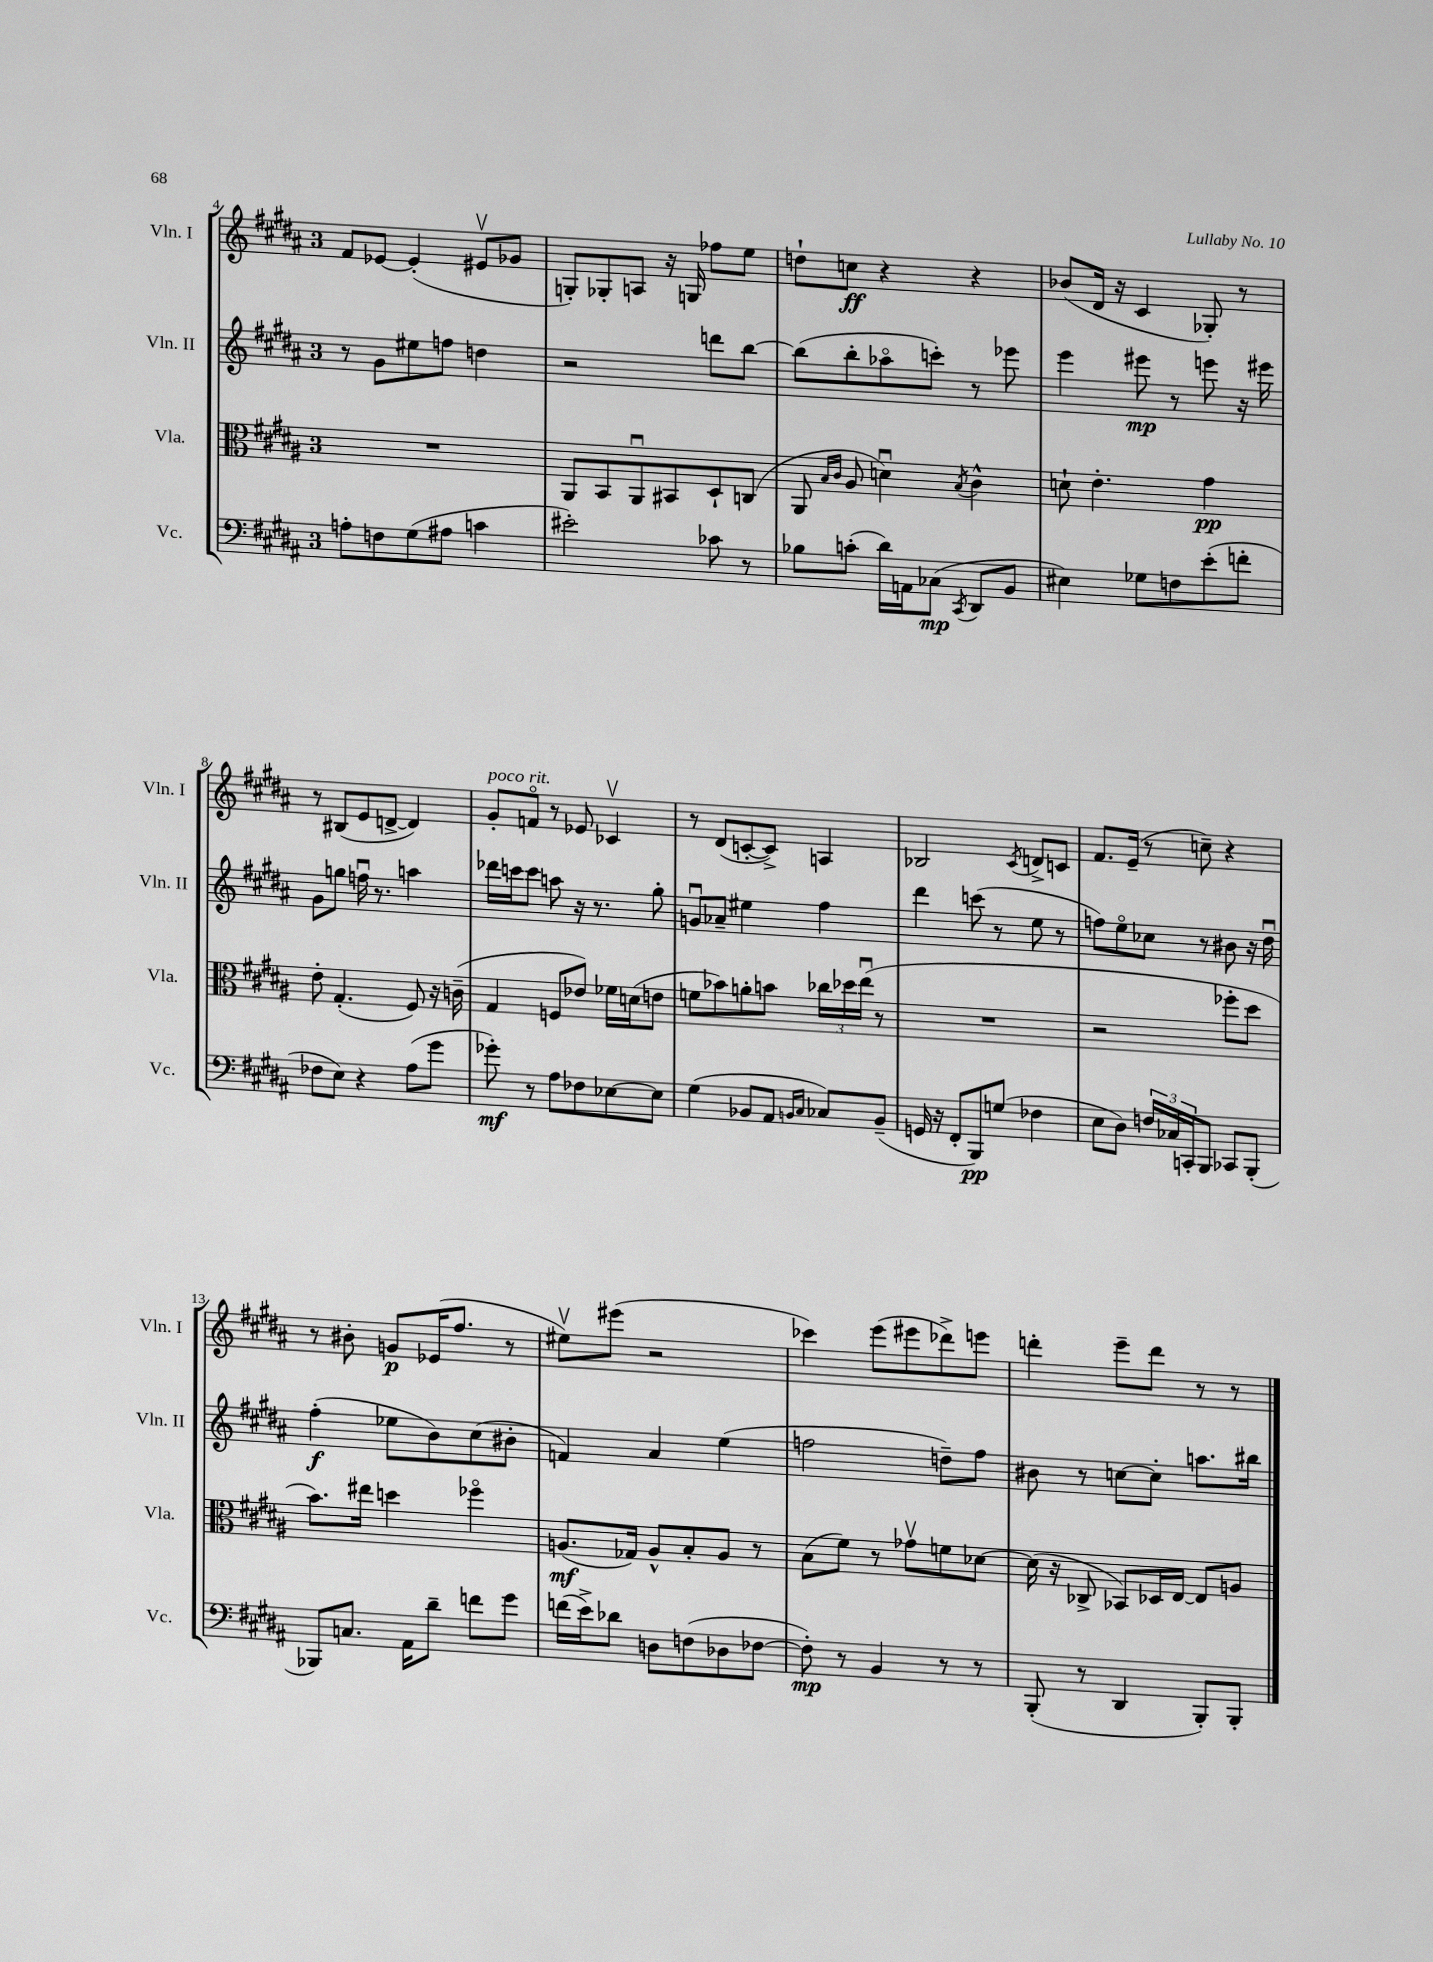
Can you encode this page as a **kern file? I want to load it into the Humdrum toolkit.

**kern	**dynam	**kern	**dynam	**kern	**dynam	**kern	**dynam
*part4	*part4	*part3	*part3	*part2	*part2	*part1	*part1
*staff4	*staff4	*staff3	*staff3	*staff2	*staff2	*staff1	*staff1
*I"Vc.	*	*I"Vla.	*	*I"Vln. II	*	*I"Vln. I	*
*I'Vc.	*	*I'Vla.	*	*I'Vln. II	*	*I'Vln. I	*
*clefF4	*	*clefC3	*	*clefG2	*	*clefG2	*
*k[f#c#g#d#a#]	*	*k[f#c#g#d#a#]	*	*k[f#c#g#d#a#]	*	*k[f#c#g#d#a#]	*
*M3/4	*	*M3/4	*	*M3/4	*	*M3/4	*
=4	=4	=4	=4	=4	=4	=4	=4
8An'\L	.	2.r	.	8r	.	8f#/L	.
8Fn\	.	.	.	8g#\L	.	[8e-X/J	.
(8G#\	.	.	.	8ee#X\	.	(4e-'/]	.
8A#X\J	.	.	.	8ffn\J	.	.	.
4cn\	.	.	.	4ddn\	.	8e#Xv/L	.
.	.	.	.	.	.	8g-X/J	.
=5	=5	=5	=5	=5	=5	=5	=5
2e#X'\)	.	8AA#/L	.	2r	.	8Gn'/L)	.
.	.	8BB/	.	.	.	8G-X'/	.
.	.	8AA#u/	.	.	.	8An/J	.
.	.	8BB#X/	.	.	.	16r	.
.	.	.	.	.	.	16Gn/	.
8c-X\	.	8D#`/	.	8dddn\L	.	8ff-X\L	.
8r	.	(8Cn/J	.	[8bb\J	.	8ee\J	.
=6	=6	=6	=6	=6	=6	=6	=6
8B-X\L	.	8AA#/	.	(8bb\L]	.	8ddn`\L	.
.	.	16qqB/LL	.	.	.	.	.
.	.	16qqc#/JJ	.	.	.	.	.
(8cn'\J	.	8A#/	.	8bb'\	.	8ccn\J	ff
16d#\LL)	.	4dnu\)	.	8aa-X\	.	4r	.
16AAn\J	.	.	.	.	.	.	.
(8C-X\J	mp	.	.	8cccn'\J)	.	.	.
8qCC#/	.	8qB/	.	.	.	.	.
8DD#/L	.	4c#^^\	.	8r	.	4r	.
8BB/J	.	.	.	8eee-X\	.	.	.
=7	=7	=7	=7	=7	=7	=7	=7
4E#X\)	.	8dn`\	.	4eee\	.	(8b-X/L	.
.	.	4.e'\	.	.	.	16d#/Jk	.
.	.	.	.	.	.	16r	.
8G-X\L	.	.	.	8eee#X\	mp	4c#/	.
8Fn\	.	.	.	8r	.	.	.
(8e'\	.	4g#\	pp	8eeen\	.	8G-X'/)	.
8fn'\J	.	.	.	16r	.	8r	.
.	.	.	.	16eee#X\	.	.	.
!!LO:LB:g=z
=8	=8	=8	=8	=8	=8	=8	=8
8F-X\L	.	8e'\	.	8g#\L	.	8r	.
8E\J)	.	(4.G#'/	.	8ggn\J	.	(8B#X/L	.
4r	.	.	.	16ffnu\	.	8e/	.
.	.	.	.	8.r	.	.	.
.	.	.	.	.	.	[8dn^/J	.
(8A#\L	.	8F#/)	.	4aan\	.	4d/])	.
8g#\J	.	16r	.	.	.	.	.
.	.	(16cn~\	.	.	.	.	.
=9	=9	=9	=9	=9	=9	=9	=9
!	!	!	!	!	!	!LO:TX:a:i:t=poco rit.	!
8g-X'\)	mf	4G#/	.	16ddd-X\LL	.	8g#'/L	.
.	.	.	.	16cccn\J	.	.	.
8r	.	.	.	8ccc\J	.	8fn/J	.
8A#\L	.	8Fn/L	.	8aan\	.	8r	.
8F-X\	.	8e-X/J)	.	16r	.	8e-X/	.
.	.	.	.	8.r	.	.	.
[8E-X\	.	16f-X\LL	.	.	.	4c-Xv/	.
.	.	(16dn\J	.	.	.	.	.
8E-\J]	.	8en\J	.	8gg#'\	.	.	.
=10	=10	=10	=10	=10	=10	=10	=10
(4G#\	.	8fn\L	.	8gnu/L	.	8r	.
.	.	8b-X\)	.	8a-X~/J	.	(8d#/L	.
8BB-X/L	.	8an'\	.	4ee#X\	.	[8cn'/	.
8AA#/J	.	8bn\J	.	.	.	8c^/J])	.
16qqBBn/LL	.	.	.	.	.	.	.
16qqC#/JJ	.	.	.	.	.	.	.
8C-X/L)	.	24cc-X\LL	.	4ff#\	.	4An/	.
.	.	24dd-X\	.	.	.	.	.
.	.	(24eeu\JJ	.	.	.	.	.
(8BB~/J	.	8r	.	.	.	.	.
=11	=11	=11	=11	=11	=11	=11	=11
16GGn/	.	2.r	.	4ddd#\	.	2B-X/	.
16r	.	.	.	.	.	.	.
8FF#'/L	.	.	.	.	.	.	.
8BBB/)	pp	.	.	(8cccn\	.	.	.
(8Gn/J	.	.	.	8r	.	.	.
.	.	.	.	.	.	8qc#/	.
4F-X\	.	.	.	8ee\	.	8dn^/L	.
.	.	.	.	8r	.	8cn/J	.
=12	=12	=12	=12	=12	=12	=12	=12
8E\L	.	2r	.	8ffn\L)	.	8.f#/L	.
8D#\J)	.	.	.	8ee\	.	.	.
.	.	.	.	.	.	(16e~/Jk	.
24Fn/LL	.	.	.	8cc-X\J	.	8r	.
24C-X/	.	.	.	.	.	.	.
24CCn'/J	.	.	.	.	.	.	.
8BBB/J	.	.	.	8r	.	8ccn~\)	.
8CC-X/L	.	8ff-X'\L	.	8b#X\	.	4r	.
(8BBB'/J	.	8dd#\J	.	16r	.	.	.
.	.	.	.	16dd#u\	.	.	.
!!LO:LB:g=z
=13	=13	=13	=13	=13	=13	=13	=13
8BBB-X/L)	.	8.b\L)	.	(4ff#'\	f	8r	.
8.Cn/J	.	.	.	.	.	8b#X'\	.
.	.	16ee#X\Jk	.	.	.	.	.
.	.	4ddn\	.	8ee-X\L	.	8gn/L	p
16AA#\KL	.	.	.	.	.	.	.
8d#~\J	.	.	.	8b\)	.	(16e-X/K	.
.	.	.	.	.	.	8.ff#/J	.
8fn\L	.	4ff-X\	.	(8cc#\	.	.	.
8g#\J	.	.	.	8b#X'\J	.	8r	.
=14	=14	=14	=14	=14	=14	=14	=14
(16fn\LL	.	(8.An/L	mf	4fn/)	.	8ee#Xv\L)	.
16e^\J)	.	.	.	.	.	.	.
8d-X\J	.	.	.	.	.	(8eee#X\J	.
.	.	16G-X/Jk)	.	.	.	.	.
8Dn\L	.	8A^^/L	.	4a#/	.	2r	.
(8Fn\	.	8B'/	.	.	.	.	.
8D-X\	.	8A/J	.	(4ee\	.	.	.
[8F-X\J	.	8r	.	.	.	.	.
=15	=15	=15	=15	=15	=15	=15	=15
8F-'\])	mp	(8B\L	.	2ffn\	.	4ccc-X\)	.
8r	.	8f#\J)	.	.	.	.	.
4BB/	.	8r	.	.	.	(8eee\L	.
.	.	8g-Xv\L	.	.	.	8eee#X\	.
8r	.	8fn\	.	8ddn~\L)	.	8ddd-X^\)	.
8r	.	[8d-X\J	.	8ff\J	.	8eeen\J	.
=16	=16	=16	=16	=16	=16	=16	=16
(8BBB'/	.	(16d-\]	.	8b#X\	.	4dddn'\	.
.	.	16r	.	.	.	.	.
8r	.	8C-X^/	.	8r	.	.	.
4DD#/	.	8BB-X/L)	.	[8ccn\L	.	8eee~\L	.
.	.	16D-X/L	.	8cc'\J]	.	8ddd\J	.
.	.	[16E/JJ	.	.	.	.	.
8BBB'/L)	.	8E/L]	.	8.aan\L	.	8r	.
8BBB'/J	.	8An/J	.	.	.	8r	.
.	.	.	.	16bb#X\Jk	.	.	.
==	==	==	==	==	==	==	==
*-	*-	*-	*-	*-	*-	*-	*-
